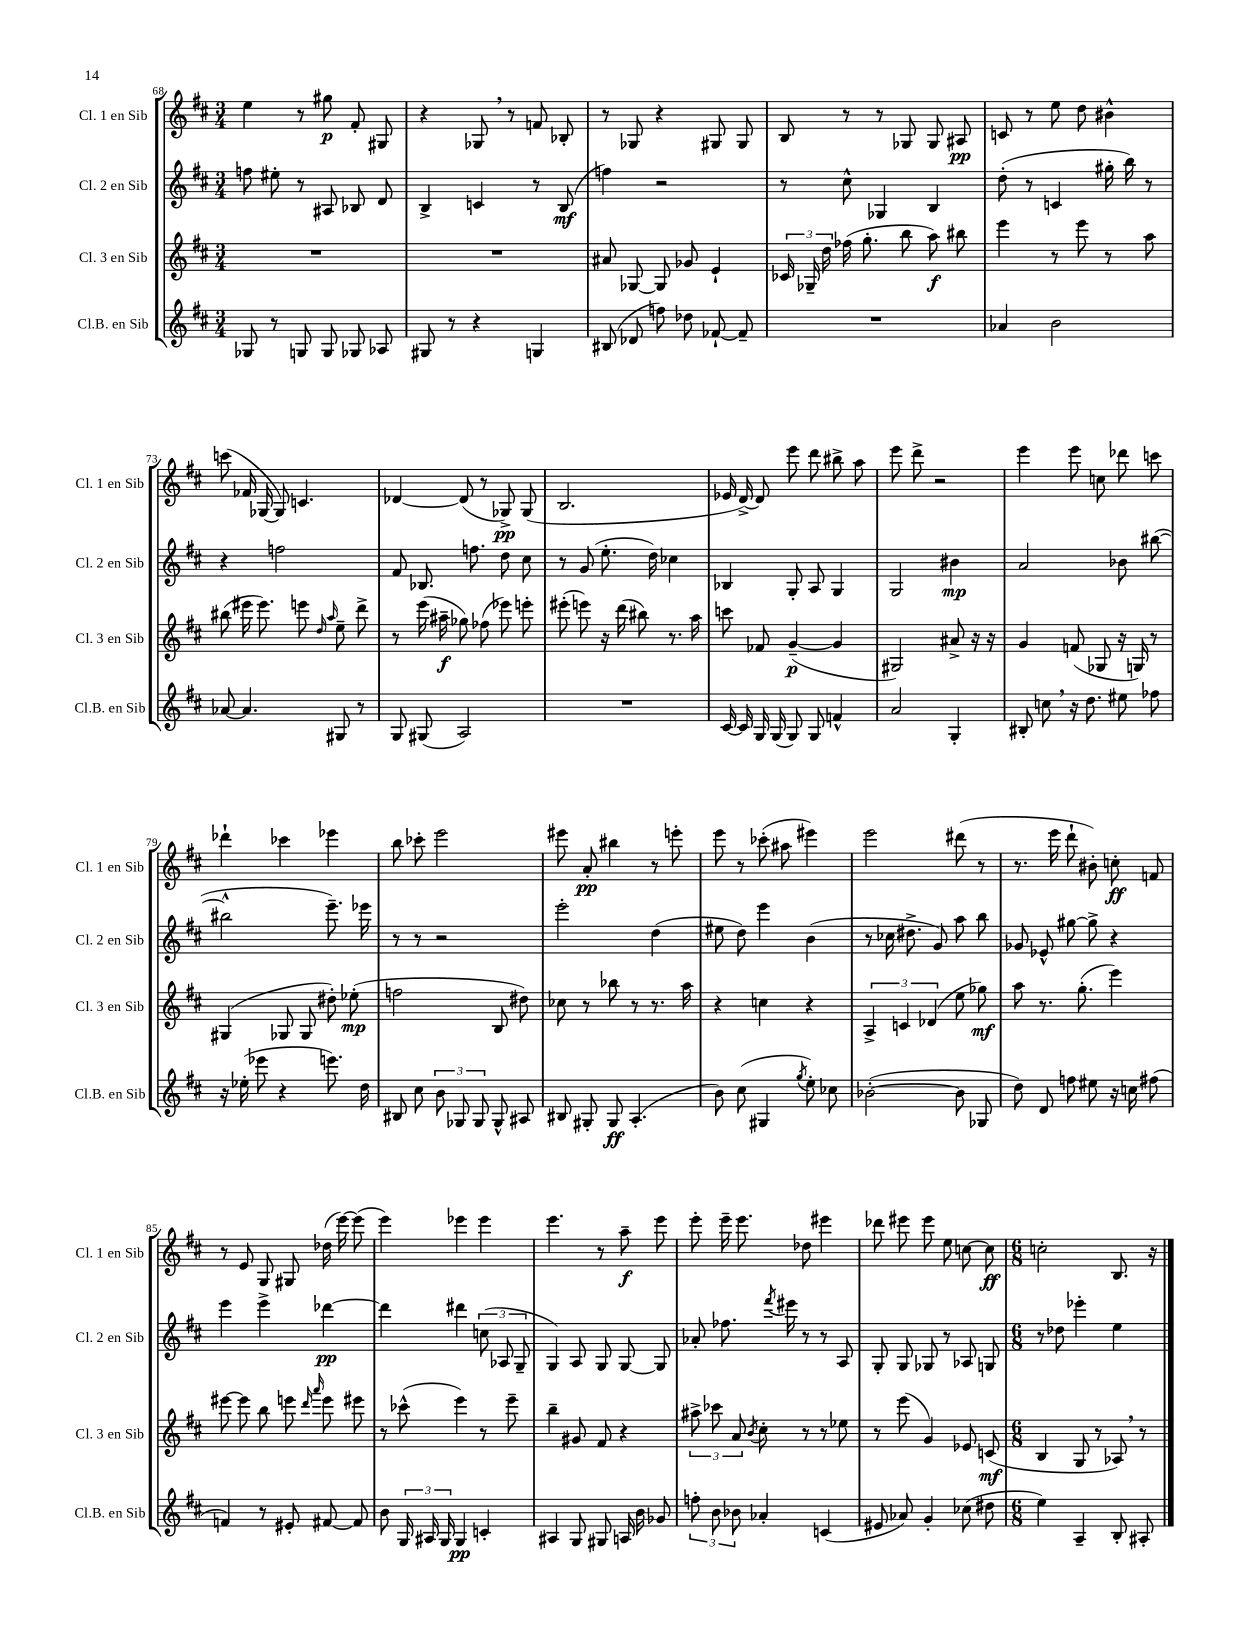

**kern	**dynam	**kern	**dynam	**kern	**dynam	**kern	**dynam
*part4	*part4	*part3	*part3	*part2	*part2	*part1	*part1
*staff4	*staff4	*staff3	*staff3	*staff2	*staff2	*staff1	*staff1
*I"Cl.B. en Sib	*	*I"Cl. 3 en Sib	*	*I"Cl. 2 en Sib	*	*I"Cl. 1 en Sib	*
*I'Cl.B. en Sib	*	*I'Cl. 3 en Sib	*	*I'Cl. 2 en Sib	*	*I'Cl. 1 en Sib	*
*clefG2	*	*clefG2	*	*clefG2	*	*clefG2	*
*k[f#c#]	*	*k[f#c#]	*	*k[f#c#]	*	*k[f#c#]	*
*M3/4	*	*M3/4	*	*M3/4	*	*M3/4	*
=68	=68	=68	=68	=68	=68	=68	=68
8G-X/	.	2.r	.	8ffn\	.	4ee\	.
8r	.	.	.	8ee#X'\	.	.	.
8Gn/	.	.	.	8r	.	8r	.
8G/	.	.	.	8A#X/	.	8gg#X\	p
8G-X/	.	.	.	8B-X/	.	8f#'/	.
8A-X/	.	.	.	8d/	.	8G#X/	.
=69	=69	=69	=69	=69	=69	=69	=69
8G#X/	.	2.r	.	4B^/	.	4r	.
8r	.	.	.	.	.	.	.
4r	.	.	.	4cn/	.	8G-X,/	.
.	.	.	.	.	.	8r	.
4Gn/	.	.	.	8r	.	8fn/	.
.	.	.	.	(8B/	mf	8B-X'/	.
=70	=70	=70	=70	=70	=70	=70	=70
(8B#X/	.	8a#X/	.	4ffn\)	.	8r	.
8d-X/	.	[8G-X/	.	.	.	8G-X/	.
8ffn\)	.	8G-/]	.	2r	.	4r	.
8dd-X\	.	8g-X/	.	.	.	.	.
[8f-X`/	.	4e`/	.	.	.	8G#X/	.
8f-~/]	.	.	.	.	.	8G#/	.
=71	=71	=71	=71	=71	=71	=71	=71
2.r	.	24c-X/	.	8r	.	8B/	.
.	.	24G-X~/	.	.	.	.	.
.	.	24dd\	.	.	.	.	.
.	.	(16ff-X\	.	8cc#^^\	.	8r	.
.	.	8.gg'\	.	.	.	.	.
.	.	.	.	4G-X/	.	8r	.
.	.	8bb\	.	.	.	8G-X/	.
.	.	8aa\)	f	4B/	.	8G-/	.
.	.	8bb#X\	.	.	.	8A#X/	pp
=72	=72	=72	=72	=72	=72	=72	=72
4a-X/	.	4eee\	.	(8dd'\	.	8cn/	.
.	.	.	.	8r	.	8r	.
2b\	.	8r	.	4cn/	.	8ee\	.
.	.	8eee\	.	.	.	8dd\	.
.	.	8r	.	16gg#X'\	.	4b#X^^\	.
.	.	.	.	16bb\)	.	.	.
.	.	8aa\	.	8r	.	.	.
!!LO:LB:g=z
=73	=73	=73	=73	=73	=73	=73	=73
[8a-X/	.	(8bb#X\	.	4r	.	(8cccn\	.
4.a-/]	.	16eee#X\	.	.	.	16f-X/	.
.	.	8.eee#\)	.	.	.	[16G-X/	.
.	.	.	.	2ffn\	.	8G-/])	.
.	.	8eeen\	.	.	.	4.cn/	.
.	.	16qqdd/	.	.	.	.	.
.	.	16qqaa/	.	.	.	.	.
8G#X/	.	8ee~\	.	.	.	.	.
8r	.	8ddd^\	.	.	.	.	.
=74	=74	=74	=74	=74	=74	=74	=74
8G/	.	8r	.	8f#/	.	[4d-X/	.
(8G#X/	.	(16eee\	.	8.B-X/	.	.	.
.	.	16aa#X~\	f	.	.	.	.
2A/)	.	8gg-X\)	.	.	.	(8d-/]	.
.	.	.	.	8.ffn\	.	.	.
.	.	(8ff-X\	.	.	.	8r	.
.	.	8eee-X\)	.	8dd\	.	8G-X^/)	pp
.	.	8eeen'\	.	8cc#\	.	(8G-/	.
=75	=75	=75	=75	=75	=75	=75	=75
2.r	.	(8eee#X'\	.	8r	.	2.B/	.
.	.	8eeen\)	.	(8g/	.	.	.
.	.	16r	.	8.ee'\	.	.	.
.	.	(16ddd\	.	.	.	.	.
.	.	8bb#X\)	.	.	.	.	.
.	.	.	.	16dd\)	.	.	.
.	.	8.r	.	4cc-X\	.	.	.
.	.	16aa\	.	.	.	.	.
=76	=76	=76	=76	=76	=76	=76	=76
[16c#/	.	8cccn\	.	4B-X/	.	16e-X/	.
16c#/]	.	.	.	.	.	[16d^/)	.
16G/	.	8f-X/	.	.	.	8d/]	.
(16G/	.	.	.	.	.	.	.
8G/)	.	([4g~/	p	8G'/	.	8eee\	.
8G/	.	.	.	8A/	.	8ddd\	.
4fn^^/	.	4g/]	.	4G/	.	8bb#X^\	.
.	.	.	.	.	.	8aa\	.
=77	=77	=77	=77	=77	=77	=77	=77
2a/	.	2G#X/)	.	2G/	.	8eee\	.
.	.	.	.	.	.	8ddd^\	.
.	.	.	.	.	.	2r	.
4G'/	.	8a#X^/	.	4b#X\	mp	.	.
.	.	16r	.	.	.	.	.
.	.	16r	.	.	.	.	.
=78	=78	=78	=78	=78	=78	=78	=78
8B#X'/	.	4g/	.	2a/	.	4eee\	.
8ccn,\	.	.	.	.	.	.	.
16r	.	(8fn/	.	.	.	8eee\	.
8.dd\	.	.	.	.	.	.	.
.	.	8G-X/	.	.	.	8ccn\	.
8ee#X\	.	16r	.	8b-X\	.	8ddd-X\	.
.	.	16Gn/)	.	.	.	.	.
8ff-X\	.	8r	.	([8bb#X\	.	8cccn\	.
!!LO:LB:g=z
=79	=79	=79	=79	=79	=79	=79	=79
16r	.	(4G#X/	.	2bb#X^^\]	.	4ddd-X`\	.
(16ee-X'\	.	.	.	.	.	.	.
8eee-X\	.	.	.	.	.	.	.
4r	.	8G-X/	.	.	.	4ccc-X\	.
.	.	8G-/	.	.	.	.	.
8.eeen\)	.	8dd#X'\)	.	8.eee~\)	.	4eee-X\	.
.	.	(8ee-X'\	mp	.	.	.	.
16dd\	.	.	.	16eee-X\	.	.	.
=80	=80	=80	=80	=80	=80	=80	=80
8B#X/	.	2ffn\	.	8r	.	8bb\	.
8cc#\	.	.	.	8r	.	8ccc-X'\	.
12b\	.	.	.	2r	.	2eee\	.
12G-X/	.	.	.	.	.	.	.
12G-/	.	.	.	.	.	.	.
8G-^^/	.	8B/	.	.	.	.	.
8A#X/	.	8dd#X\)	.	.	.	.	.
=81	=81	=81	=81	=81	=81	=81	=81
8B#X/	.	8cc-X\	.	2eee'\	.	8eee#X\	.
8G#X'/	.	8r	.	.	.	8a'/	pp
8G#/	ff	8bb-X\	.	.	.	4bb#X\	.
(4.A'/	.	8r	.	.	.	.	.
.	.	8.r	.	(4dd\	.	8r	.
.	.	.	.	.	.	8eeen'\	.
.	.	16aa\	.	.	.	.	.
=82	=82	=82	=82	=82	=82	=82	=82
8b\)	.	4r	.	8ee#X\	.	8eee\	.
(8cc#\	.	.	.	8dd\)	.	8r	.
4G#X/	.	4ccn\	.	4eee\	.	(8ccc-X'\	.
.	.	.	.	.	.	8aa#X\	.
8qgg/	.	.	.	.	.	.	.
8ee'\)	.	4r	.	(4b\	.	4eee#X\)	.
8cc-X\	.	.	.	.	.	.	.
=83	=83	=83	=83	=83	=83	=83	=83
([2b-X'\	.	6A^/	.	8r	.	2eee\	.
.	.	.	.	16cc-X\	.	.	.
.	.	6cn/	.	.	.	.	.
.	.	.	.	8.dd#X^\	.	.	.
.	.	(6d-X/	.	.	.	.	.
.	.	.	.	8g/)	.	.	.
8b-\]	.	8ee\	.	8aa\	.	(8ddd#X\	.
8G-X/	.	8gg-X\)	mf	8bb\	.	8r	.
=84	=84	=84	=84	=84	=84	=84	=84
8dd\)	.	8aa\	.	8g-X/	.	8.r	.
8d/	.	8.r	.	8e-X^^/	.	.	.
.	.	.	.	.	.	16eee\	.
8ffn\	.	.	.	[8gg#X\	.	8ddd`\	.
.	.	(8.gg'\	.	.	.	.	.
8ee#X\	.	.	.	8gg#^\]	.	8b#X'\)	.
16r	.	4eee\)	.	4r	.	8ccn'\	ff
16ccn\	.	.	.	.	.	.	.
(8ff#X\	.	.	.	.	.	8fn/	.
!!LO:LB:g=z
=85	=85	=85	=85	=85	=85	=85	=85
4fn/)	.	[8eee#X\	.	4eee\	.	8r	.
.	.	8eee#\]	.	.	.	8e/	.
8r	.	8bb\	.	4eee^\	.	8G/	.
8e#X'/	.	8eeen\	.	.	.	8G#X/	.
.	.	16qqddd/	.	.	.	.	.
.	.	16qqaaa/	.	.	.	.	.
[8f#X/	.	8eee\	.	[4ddd-X\	pp	(16dd-X\	.
.	.	.	.	.	.	[16eee\)	.
8f#/]	.	8eee#X\	.	.	.	(8eee\]	.
=86	=86	=86	=86	=86	=86	=86	=86
8b\	.	8r	.	4ddd-\]	.	4eee\)	.
24G/	.	(8ccc-X^^\	.	.	.	.	.
24A#X/	.	.	.	.	.	.	.
24G/	.	.	.	.	.	.	.
4G/	pp	4eee\)	.	4ddd#X\	.	4eee-X\	.
4cn'/	.	8r	.	(12ccn\	.	4eee-\	.
.	.	.	.	12A-X/	.	.	.
.	.	8eee~\	.	.	.	.	.
.	.	.	.	12G~/	.	.	.
=87	=87	=87	=87	=87	=87	=87	=87
4A#X/	.	4bb~\	.	4G/)	.	4.eee\	.
8G/	.	8g#X/	.	8A/	.	.	.
8G#X/	.	8f#/	.	8G/	.	8r	.
16An/	.	4r	.	[8G/	.	8aa~\	f
16b\	.	.	.	.	.	.	.
8g-X/	.	.	.	8G/]	.	8eee\	.
=88	=88	=88	=88	=88	=88	=88	=88
12ffn'\	.	12aa#X^\	.	8a-X'/	.	8eee'\	.
12b\	.	12ccc-X\	.	.	.	.	.
.	.	.	.	8.ff-X\	.	16eee~\	.
12b-X\	.	12a/	.	.	.	.	.
.	.	.	.	.	.	8.eee\	.
.	.	8qb/	.	.	.	.	.
4a-X'/	.	8cc#'\	.	.	.	.	.
.	.	.	.	8qfff#/	.	.	.
.	.	.	.	16eee#X\	.	.	.
.	.	8r	.	8r	.	8dd-X\	.
(4cn/	.	8r	.	8r	.	4eee#X\	.
.	.	8ee-X\	.	8A/	.	.	.
=89	=89	=89	=89	=89	=89	=89	=89
8e#X/	.	8r	.	8G'/	.	8ddd-X\	.
8a-X/)	.	(8eee\	.	8G/	.	8eee#X\	.
4g'/	.	4g/)	.	8G-X/	.	8eee#\	.
.	.	.	.	8r	.	8ee\	.
(8cc-X\	.	8e-X/	.	8A-X/	.	[8ccn\	.
8dd#X\	.	(8cn/	mf	8Gn/	.	8cc\]	ff
=90	=90	=90	=90	=90	=90	=90	=90
*M6/8	*	*M6/8	*	*M6/8	*	*M6/8	*
4ee\)	.	4B/	.	8r	.	2ccn'\	.
.	.	.	.	8dd-X\	.	.	.
4A~/	.	8G/	.	4eee-X'\	.	.	.
.	.	8r	.	.	.	.	.
8B'/	.	8A-X,/)	.	4ee\	.	8.B/	.
8A#X'/	.	8r	.	.	.	.	.
.	.	.	.	.	.	16r	.
==	==	==	==	==	==	==	==
*-	*-	*-	*-	*-	*-	*-	*-
